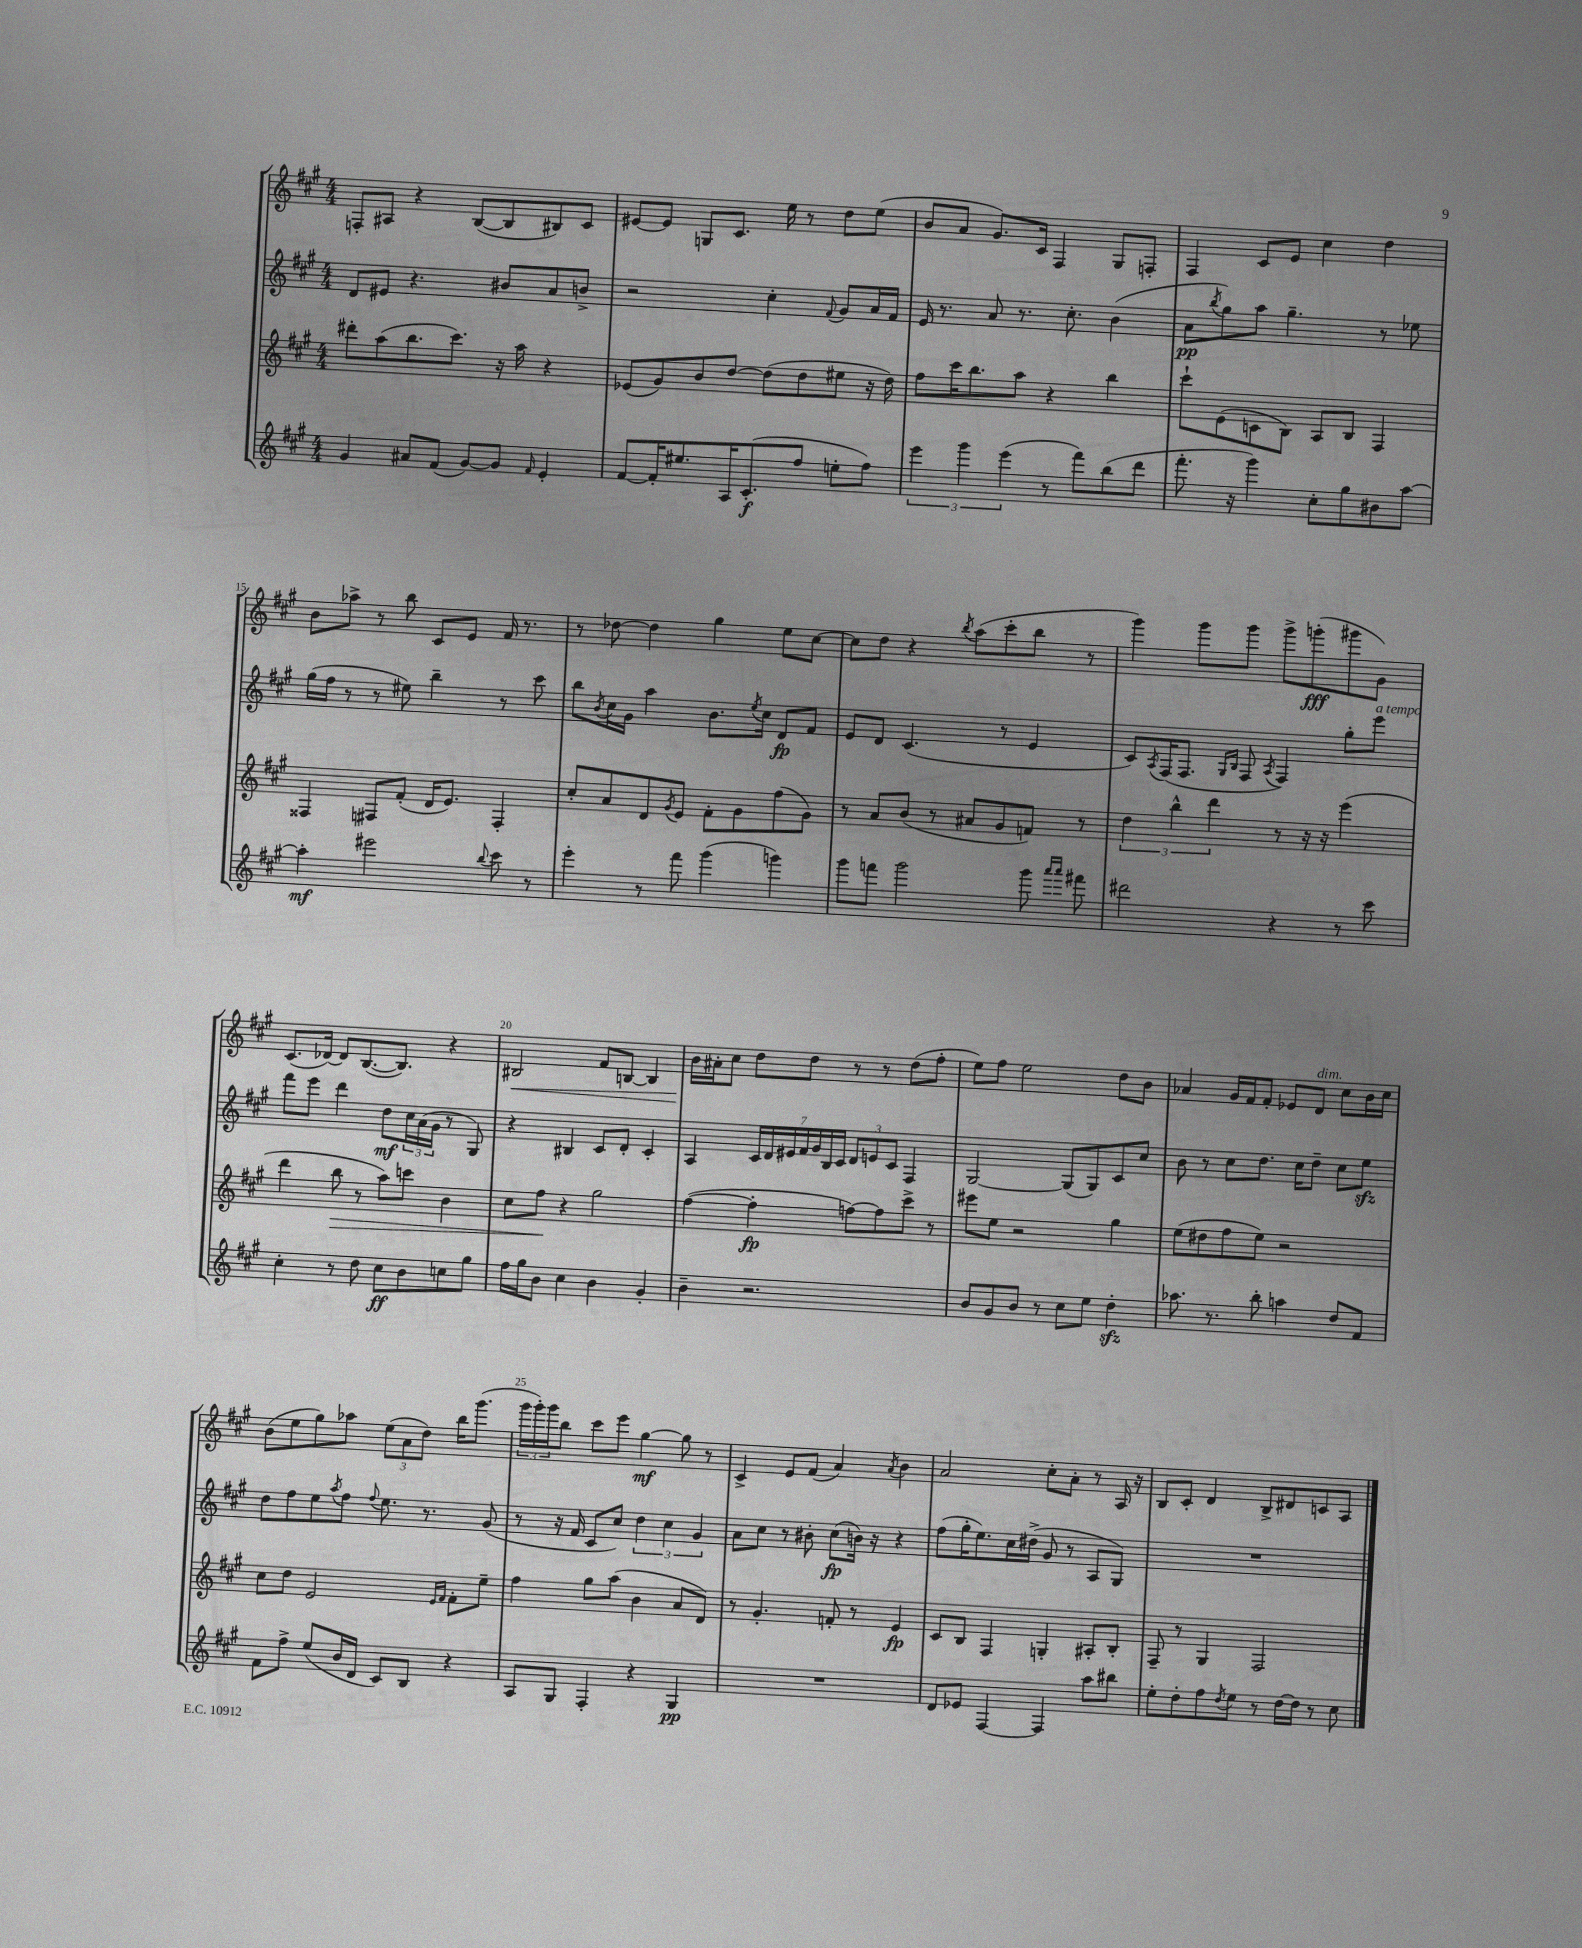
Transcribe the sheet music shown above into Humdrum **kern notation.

**kern	**kern	**kern	**kern
*staff4	*staff3	*staff2	*staff1
*clefG2	*clefG2	*clefG2	*clefG2
*k[f#c#g#]	*k[f#c#g#]	*k[f#c#g#]	*k[f#c#g#]
*M4/4	*M4/4	*M4/4	*M4/4
4g#	8ddd#'	8d	8F'
.	(8aa	8e#	8A#
8a#	8.bb	4.r	4r
(8f#	.	.	.
.	8.ccc#)	.	.
[8g#)	.	.	([8B
8g#]	16r	8b#	8B]
.	16aa	.	.
16qqf#	.	.	.
4e'	4r	8a	8B#)
.	.	8b^	8c#
=	=	=	=
[8f#	(8e-	2r	[8e#
16f#']	8g#)	.	8e#]
8.ee#	.	.	.
.	8b	.	8G
16A	[8dd	.	8.c#
(8.c#'	.	.	.
.	(8dd]	4cc#'	.
.	.	.	16ee
8ff#	8dd	.	8r
.	.	8qqf#	.
8ee'	8ee#	8g#	8dd
8ff#)	16r	16a	(8ee
.	16dd)	16f#	.
=	=	=	=
6eee	8ff#	16e	8b
.	.	8.r	.
.	16ccc#	.	8a
6ggg#	.	.	.
.	8.bb	.	.
.	.	8a	8.g#)
(6eee	.	.	.
.	8aa	8.r	.
.	.	.	16c#
8r	4r	.	4F#
.	.	8.cc#'	.
8fff#)	.	.	.
(8bb	4bb	(4b	8G#
8ddd	.	.	8F'
=	=	=	=
8.fff#'	8ccc#`	8a	4F#
.	.	8qbb	.
.	(8e	8gg#)	.
16r	.	.	.
4ggg#)	8c	8aa	8c#
.	8B)	4.gg#~	8e
8cc#'	8A	.	4cc#
8gg#	8B	.	.
8b#	4F#	8r	4dd
[8aa	.	8ee-	.
=	=	=	=
4aa']	4F##	(16gg#	8b
.	.	16ff#	.
.	.	8r	8aa-^
2eee#	8F#	8r	8r
.	(8f#'	8ee#)	8bb
.	16d	4bb~	8c#
.	8.e)	.	.
.	.	.	8e
8qqbb	.	.	.
8ccc#	4F#'	8r	16f#
.	.	.	8.r
8r	.	8ccc#	.
=	=	=	=
4eee'	8cc#'	8bb	8r
.	.	8qb	.
.	8a	16cc#	[8dd-
.	.	16g#	.
8r	8d	4aa	4dd-]
.	8qg#	.	.
8fff#	8e	.	.
(4ggg#	8f#'	8.b	4gg#
.	8g#	.	.
.	.	8qee	.
.	.	16cc#	.
4ggg)	(8ff#	8d	8ee
.	8g#)	8f#	[8cc#
=	=	=	=
8ggg#	8r	8e	8cc#]
8fff	8a	8d	8dd
2ggg#	(8b	(4.c#	4r
.	8r	.	.
.	.	.	8qbb
.	8a#	.	(8aa
.	8g#	8r	8ccc#'
8ggg#	8f)	4e	8bb
16qqaaa	.	.	.
16qqaaa	.	.	.
8fff#	8r	.	8r
=	=	=	=
2ddd#	6dd	8c#)	4ggg#)
.	.	8qA	.
.	.	(16F#	.
.	6bb^^	.	.
.	.	8.F#	.
.	.	.	8ggg#
.	6ddd	.	.
.	.	16qqG#	.
.	.	16qqB	.
.	.	8F#	8ggg#
.	.	8qA	.
4r	8r	4F#)	8ggg#^
.	16r	.	(8ggg'
.	16r	.	.
8r	(4eee	8gg#'	8ggg#
8ccc#	.	8eee	8g#)
=	=	=	=
4cc#'	4ddd	8fff#	(8.c#
.	.	8eee	.
.	.	.	[16d-)
8r	8bb	4ddd	8d-]
8dd	8r	.	([8.B
8cc#	8aa)	8dd	.
.	.	.	8.B])
8b	8ccc	24cc#	.
.	.	(24a	.
.	.	24g#	.
8cc	4b	8r	4r
8gg#	.	8G#)	.
=	=	=	=
16ff#	8cc#	4r	2B#
16gg#	.	.	.
8b	8ff#	.	.
4cc#	4r	4B#	.
4b	2gg#	8c#	8f#
.	.	8d'	[8B
4g#'	.	4c#'	4B]
=	=	=	=
4b~	([4ff#	4A	16b
.	.	.	16a#'
.	.	.	8cc#
2.r	4ff#']	28c#	8dd
.	.	28d	.
.	.	28e#	.
.	.	28f#	.
.	.	.	8dd
.	.	28g#	.
.	.	28B	.
.	.	28c#	.
.	[8ff)	12d	8r
.	.	12e	.
.	8ff]	.	8r
.	.	12c#	.
.	8ccc#^	4F#	(8dd
.	8r	.	8ff#'
=	=	=	=
8b	8eee#	[2G#	8ee)
8g#	8ee	.	8ff#
8b	2r	.	2ee
8r	.	.	.
8cc#	.	(8G#]	.
8ee	.	8G#)	.
4dd'	4gg#	8c#	8dd
.	.	8cc#	8b
=	=	=	=
8.aa-	(8ee	8b	4a-
.	8dd#	8r	.
8.r	.	.	.
.	8ff#	8cc#	16g#
.	.	.	16f#
8bb'	8ee)	8.dd	8f#'
4aa	2r	.	8e-
.	.	16cc#	.
.	.	8dd~	8d
8dd	.	8cc#	8cc#
8f#	.	8ee	16b
.	.	.	16cc#
=	=	=	=
8f#	8cc#	8dd	(8b
8ff#^	8dd	8ff#	8ee
(8ee	2e	8ee	8gg#)
.	.	8qaa	.
16b	.	8ff#	8aa-
16d	.	.	.
.	.	8qqff#	.
8c#)	.	8.ee	(12ee
.	.	.	12a
8B	.	.	.
.	.	.	12dd)
.	.	8.r	.
.	16qqe	.	.
.	16qqf#	.	.
4r	8f#'	.	16bb
.	.	.	(8.ggg#
.	8ee~	(8g#	.
=	=	=	=
8A	4ff#	8r	24ggg#
.	.	.	24ggg#')
.	.	.	24ggg#
8G#	.	16r	8bb
.	.	16f#	.
4F#'	8gg#	8c#	8ccc#
.	(8aa	8cc#)	8eee
4r	4b	6dd	[4gg#
.	.	6cc#	.
4G#	8a	.	8gg#]
.	.	6g#	.
.	8d)	.	8r
=	=	=	=
1r	8r	8a	4c#^
.	4.g#'	8cc#	.
.	.	8r	8e
.	.	8b#'	(8f#
.	8f'	(8cc#	4a)
.	8r	16b)	.
.	.	16r	.
.	.	.	8qa
.	4e	4r	4b
=	=	=	=
8d	8c#	(8ff#	2a
8e-	8B	16gg#'	.
.	.	8.ee)	.
[4F#	4F#	.	.
.	.	16cc#	.
.	.	(16dd#^	.
4F#]	4G'	8g#	8cc#'
.	.	8r	8a'
8aa	8A#'	8A	8r
8bb#	8B'	8G#)	16A
.	.	.	16r
=	=	=	=
8ee'	8F#~	1r	8B
8dd'	8r	.	8c#'
8ff#	4G#	.	4d
8qdd	.	.	.
8ee	.	.	.
8r	2F#	.	8B^
[16dd	.	.	8d#
16dd]	.	.	.
8r	.	.	8c
8cc#	.	.	8A
==	==	==	==
*-	*-	*-	*-
